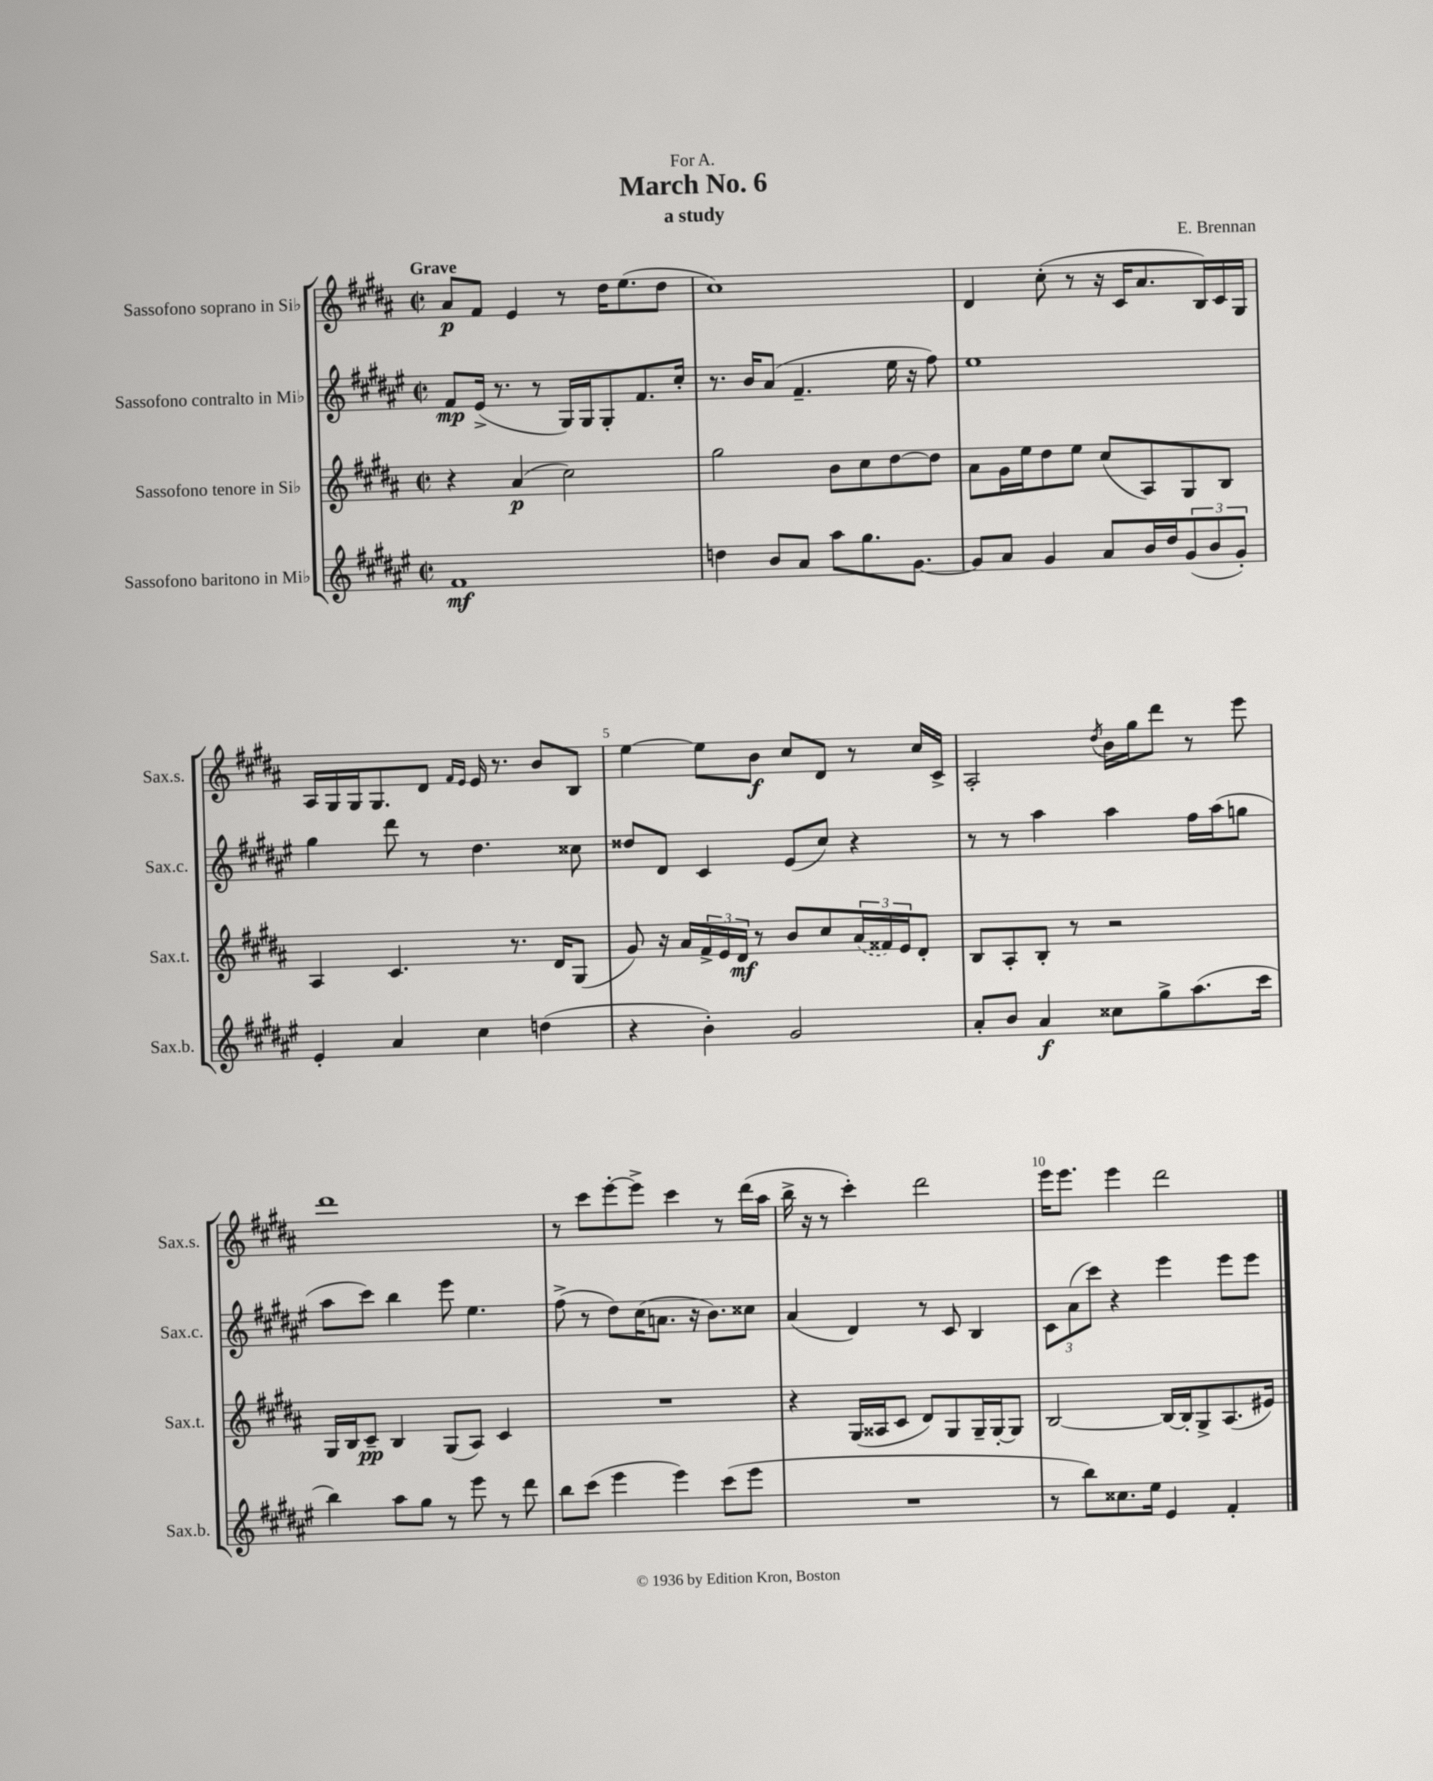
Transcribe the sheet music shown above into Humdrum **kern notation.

**kern	**kern	**kern	**kern
*staff4	*staff3	*staff2	*staff1
*clefG2	*clefG2	*clefG2	*clefG2
*k[f#c#g#d#a#e#]	*k[f#c#g#d#a#]	*k[f#c#g#d#a#e#]	*k[f#c#g#d#a#]
*M2/2	*M2/2	*M2/2	*M2/2
*met(c|)	*met(c|)	*met(c|)	*met(c|)
1f#	4r	8f#/L	8a#/L
.	.	(16e#^/Jk	8f#/J
.	.	8.r	.
.	(4a#/	.	4e/
.	.	8r	.
.	2cc#\)	16G#/LL)	8r
.	.	16G#/J	.
.	.	8G#'/	16dd#\LK
.	.	.	(8.ee\
.	.	8.f#/	.
.	.	.	8dd#\J
.	.	16cc#'/Jk	.
=	=	=	=
4dd\	2gg#\	8.r	1cc#)
.	.	16b/LK	.
8b/L	.	(8a#/J	.
8a#/J	.	4.f#~/	.
8aa#\L	8b\L	.	.
8.gg#\	8cc#\	.	.
.	[8dd#\	16ee#\	.
[8.g#\J	.	16r	.
.	8dd#\]J	8ff#\)	.
=	=	=	=
8g#/]L	8a#\L	1ee#	4d#/
8a#/J	16g#\L	.	.
.	16ee\J	.	.
4g#/	8dd#\	.	(8cc#'\
.	8ee\J	.	8r
8a#/L	(8cc#/L	.	16r
.	.	.	16c#/LK
16b/L	8A#/)	.	8.a#/
16dd#/J	.	.	.
(12g#/	8G#/	.	.
.	.	.	16B/L)
12b/	.	.	.
.	8B/J	.	16c#/
12g#'/J)	.	.	.
.	.	.	16G#/JJ
=	=	=	=
4e#'/	4A#/	4gg#\	16A#/LL
.	.	.	16G#/
.	.	.	16G#/J
.	.	.	8.G#/
4a#/	4.c#/	8ddd#\	.
.	.	8r	8d#/J
.	.	.	16qqf#/LL
.	.	.	16qqe/JJ
4cc#\	.	4.dd#\	16e/
.	.	.	8.r
.	8.r	.	.
(4dd\	.	.	8b/L
.	16d#/LK	.	.
.	(8G#/J	8cc##\	8B/J
=	=	=	=
4r	8g#/)	8dd##/L	[4ee\
.	16r	8d#/J	.
.	16a#/LL	.	.
4b'\)	24f#^/	4c#/	8ee\]L
.	24e/	.	.
.	24d#/JJ	.	.
.	8r	.	8b\J
2g#/	8b/L	(8e#/L	8cc#/L
.	8cc#/	8cc#/J)	8d#/J
.	(24a#/L	4r	8r
.	24f##/)	.	.
.	24e/J	.	.
.	8d#'/J	.	16cc#/LL
.	.	.	16c#^/JJ
=	=	=	=
8a#'/L	8B/L	8r	2A#'/
8b/J	8A#'/	8r	.
4a#/	8B'/J	4aa#\	.
.	8r	.	.
.	.	.	8qdd#/
8cc##\L	2r	4aa#\	16b\LL
.	.	.	16gg#\J
8gg#^\	.	.	8ddd#\J
(8.aa#\	.	16ff#\LL	8r
.	.	(16aa#\J	.
.	.	8gg\J	8eee\
16ccc#\Jk	.	.	.
=	=	=	=
4bb\)	16G#/LL	8aa#\L	1ddd#
.	16B/J	.	.
.	8c#~/J	8ccc#\J)	.
8aa#\L	4B/	4bb\	.
8gg#\J	.	.	.
8r	(8G#/L	8eee#\	.
8eee#\	8A#/J)	4.ee#\	.
8r	4c#/	.	.
8ddd#\	.	.	.
=	=	=	=
8bb\L	1r	(8ff#^\	8r
(8ccc#\J	.	8r	8ccc#\L
4eee#\	.	8dd#\L)	[8eee'\
.	.	(16cc#\K	8eee^\]J
.	.	8.a\J	.
4eee#\)	.	.	4ccc#\
.	.	16r	.
.	.	8.b\L)	.
(8ccc#\L	.	.	8r
8eee#\J	.	8cc##\J	(16ddd#\LL
.	.	.	16aa#\JJ
=	=	=	=
1r	4r	(4a#/	16bb^\
.	.	.	16r
.	.	.	8r
.	(16G#/LL	4d#/)	4ccc#'\)
.	16A##/J	.	.
.	8c#/J	.	.
.	8d#/L)	8r	2ddd#\
.	8G#/	8c#/	.
.	16G#~/L	4B/	.
.	[16G#'/J	.	.
.	8G#/]J	.	.
=	=	=	=
8r	[2B/	12c#\L	16eee\LK
.	.	.	8.eee\J
.	.	(12a#\	.
8bb\L)	.	.	.
.	.	12ccc#\J)	.
8.cc##\	.	4r	4eee\
16ee#\Jk	.	.	.
4e#/	16B/_LL	4eee#\	2ddd#\
.	16B'/]J	.	.
.	8G#^/	.	.
4f#'/	(8.A#/	8eee#\L	.
.	.	8eee#\J	.
.	16e#/Jk)	.	.
==	==	==	==
*-	*-	*-	*-
